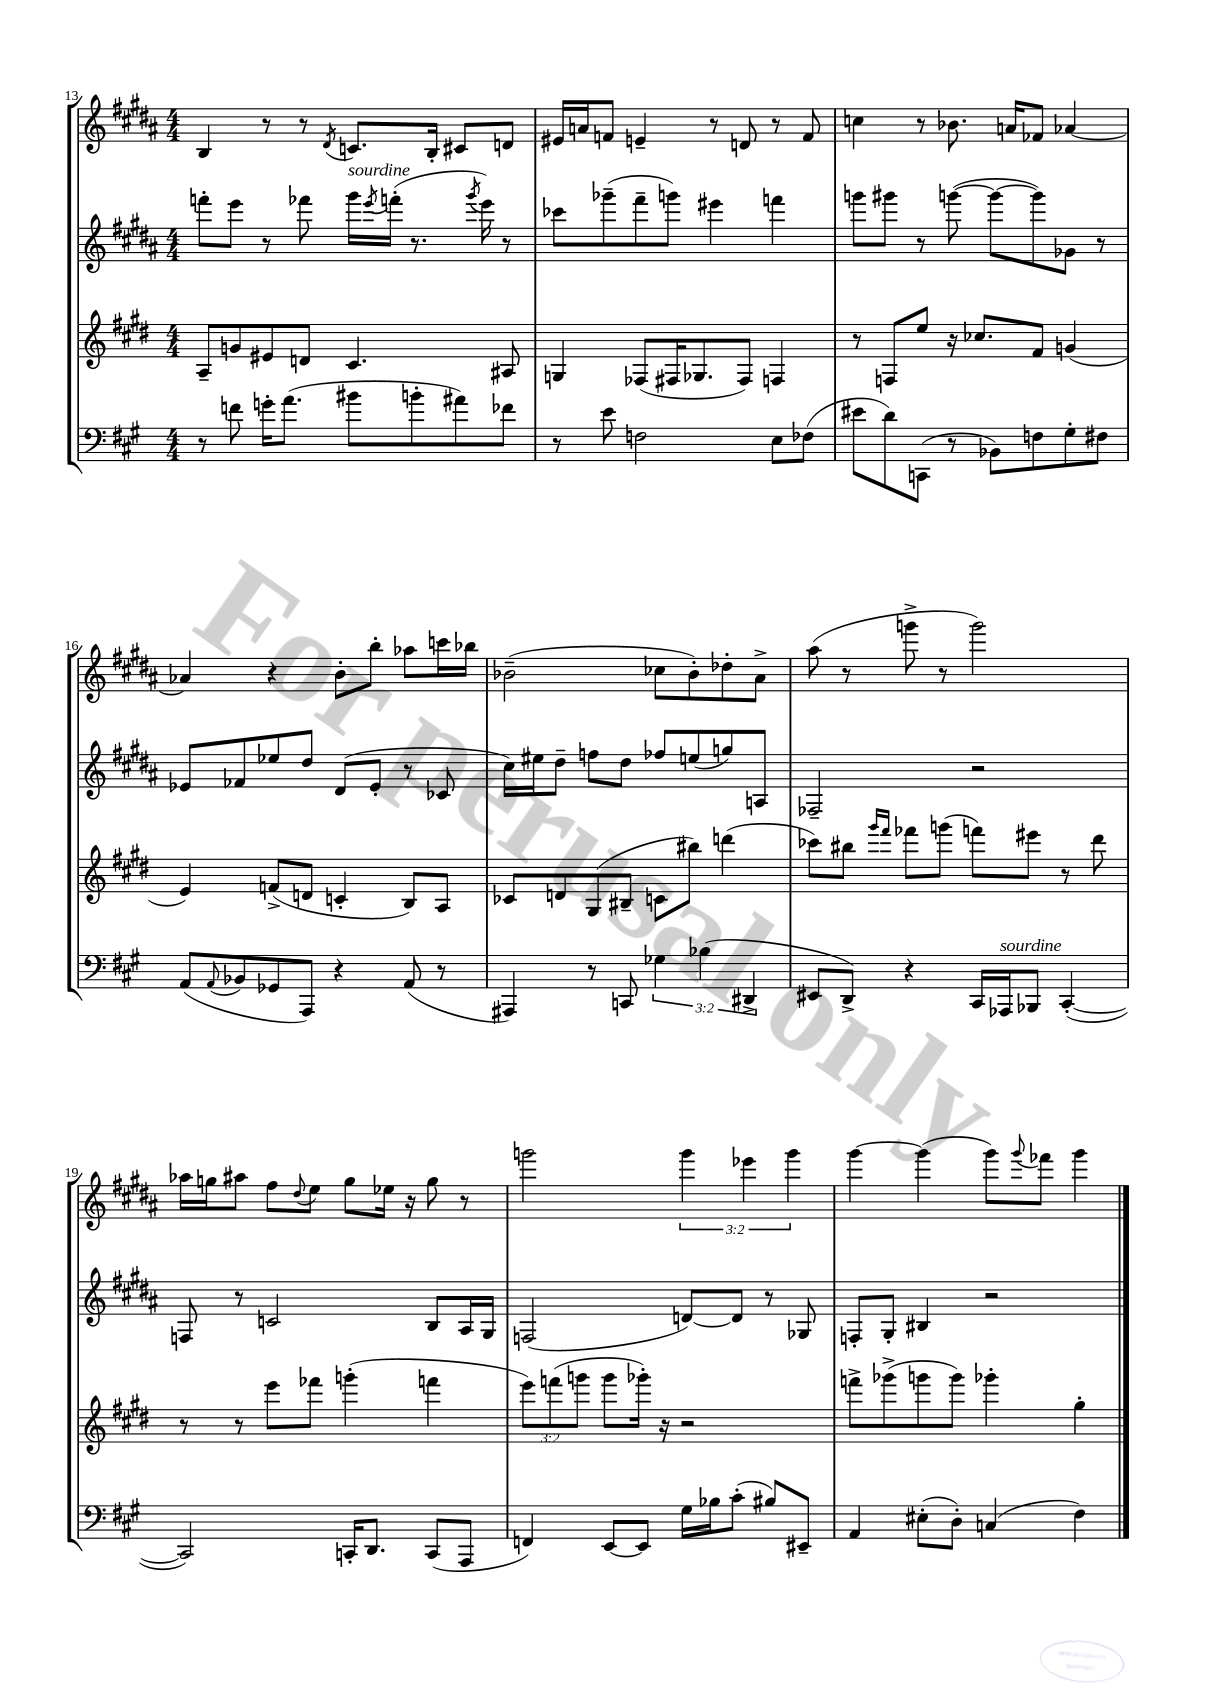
<<
\new StaffGroup <<
\new Staff = "s0" {
    \clef treble \key b \major \numericTimeSignature \time 4/4 \override Staff.TupletNumber.text = #tuplet-number::calc-fraction-text
    b4 r8 r8 \acciaccatura { dis'8 } c'8. b16-. cis'8 d'8 |
    eis'16 a'16 f'8 e'4-- r8 d'8 r8 f'8 |
    c''4 r8 bes'8. a'16 fes'8 aes'4~ |
    aes'4 r4 b'8-. b''8-. aes''8 c'''16 bes''16 |
    bes'2--( ces''8 bes'8-.) des''8-. ais'8-> |
    ais''8( r8 g'''8-> r8 g'''2) |
    aes''16 g''16 ais''8 fis''8 \appoggiatura { dis''8 } e''8 g''8 ees''16 r16 g''8 r8 |
    g'''2 \tuplet 3/2 { g'''4 ees'''4 g'''4 } |
    gis'''4~ gis'''4( gis'''8) \appoggiatura { gis'''8 } fes'''8 gis'''4 \bar "|." |
}
\new Staff = "s1" {
    \clef treble \key b \major \numericTimeSignature \time 4/4
    f'''8-. e'''8 r8 fes'''8 gis'''16^\markup { \italic "sourdine" } \acciaccatura { e'''8 } f'''16-.( r8. \acciaccatura { gis'''8 } e'''16) r8 |
    ces'''8 ges'''8--( fis'''8-- g'''8) eis'''4 f'''4 |
    g'''8 gis'''8 r8 g'''8~( g'''8~ g'''8) ges'8 r8 |
    ees'8 fes'8 ees''8 dis''8 dis'8( ees'8-. r8 ces'8 |
    cis''16) eis''16 dis''8-- f''8 dis''8 fes''8 e''8( g''8) a8 |
    fes2-- r2 |
    f8 r8 c'2 b8 ais16 gis16 |
    f2( d'8~) d'8 r8 ges8 |
    f8-. gis8-. bis4 r2 \bar "|." |
}
\new Staff = "s2" {
    \clef treble \key e \major \numericTimeSignature \time 4/4 \override Staff.TupletNumber.text = #tuplet-number::calc-fraction-text
    a8-- g'8 eis'8 d'8 cis'4. ais8 |
    g4 fes8( fis16 ges8. fis8) f4 |
    r8 f8 e''8 r16 ces''8. fis'8 g'4( |
    e'4) f'8->( d'8 c'4-. b8) a8 |
    ces'8 d'8 gis8( bis8-- c'8 bis''8) d'''4( |
    ces'''8) bis''8 \grace { gis'''16 fis'''16 } fes'''8 g'''8( f'''8) eis'''8 r8 dis'''8 |
    r8 r8 e'''8 fes'''8 g'''4-.( f'''4 |
    \tuplet 3/2 { e'''8) f'''8( g'''8 } g'''8 ges'''16-.) r16 r2 |
    f'''8-> ges'''8->( g'''8 g'''8) ges'''4-. gis''4-. \bar "|." |
}
\new Staff = "s3" {
    \clef bass \key a \major \numericTimeSignature \time 4/4 \override Staff.TupletNumber.text = #tuplet-number::calc-fraction-text
    r8 f'8 g'16-. a'8.( bis'8 b'8-. ais'8) fes'8 |
    r8 e'8 f2 e8 fes8( |
    eis'8 d'8) c,8( r8 bes,8) f8 gis8-. fis8 |
    a,8( \appoggiatura { a,8 } bes,8 ges,8 a,,8) r4 a,8( r8 |
    ais,,4) r8 c,8 \tuplet 3/2 { ges4 bes4( dis,4-> } |
    eis,8 d,8->) r4 cis,16 aes,,16^\markup { \italic "sourdine" } bes,,8 cis,4~-.( |
    cis,2) c,16-. d,8. c,8( a,,8 |
    f,4) e,8~ e,8 gis16 bes16 cis'8-.( bis8) eis,8-- |
    a,4 eis8-.( d8-.) c4( fis4) \bar "|." |
}
>>
>>
\layout { \context { \Score currentBarNumber = #13 } }
